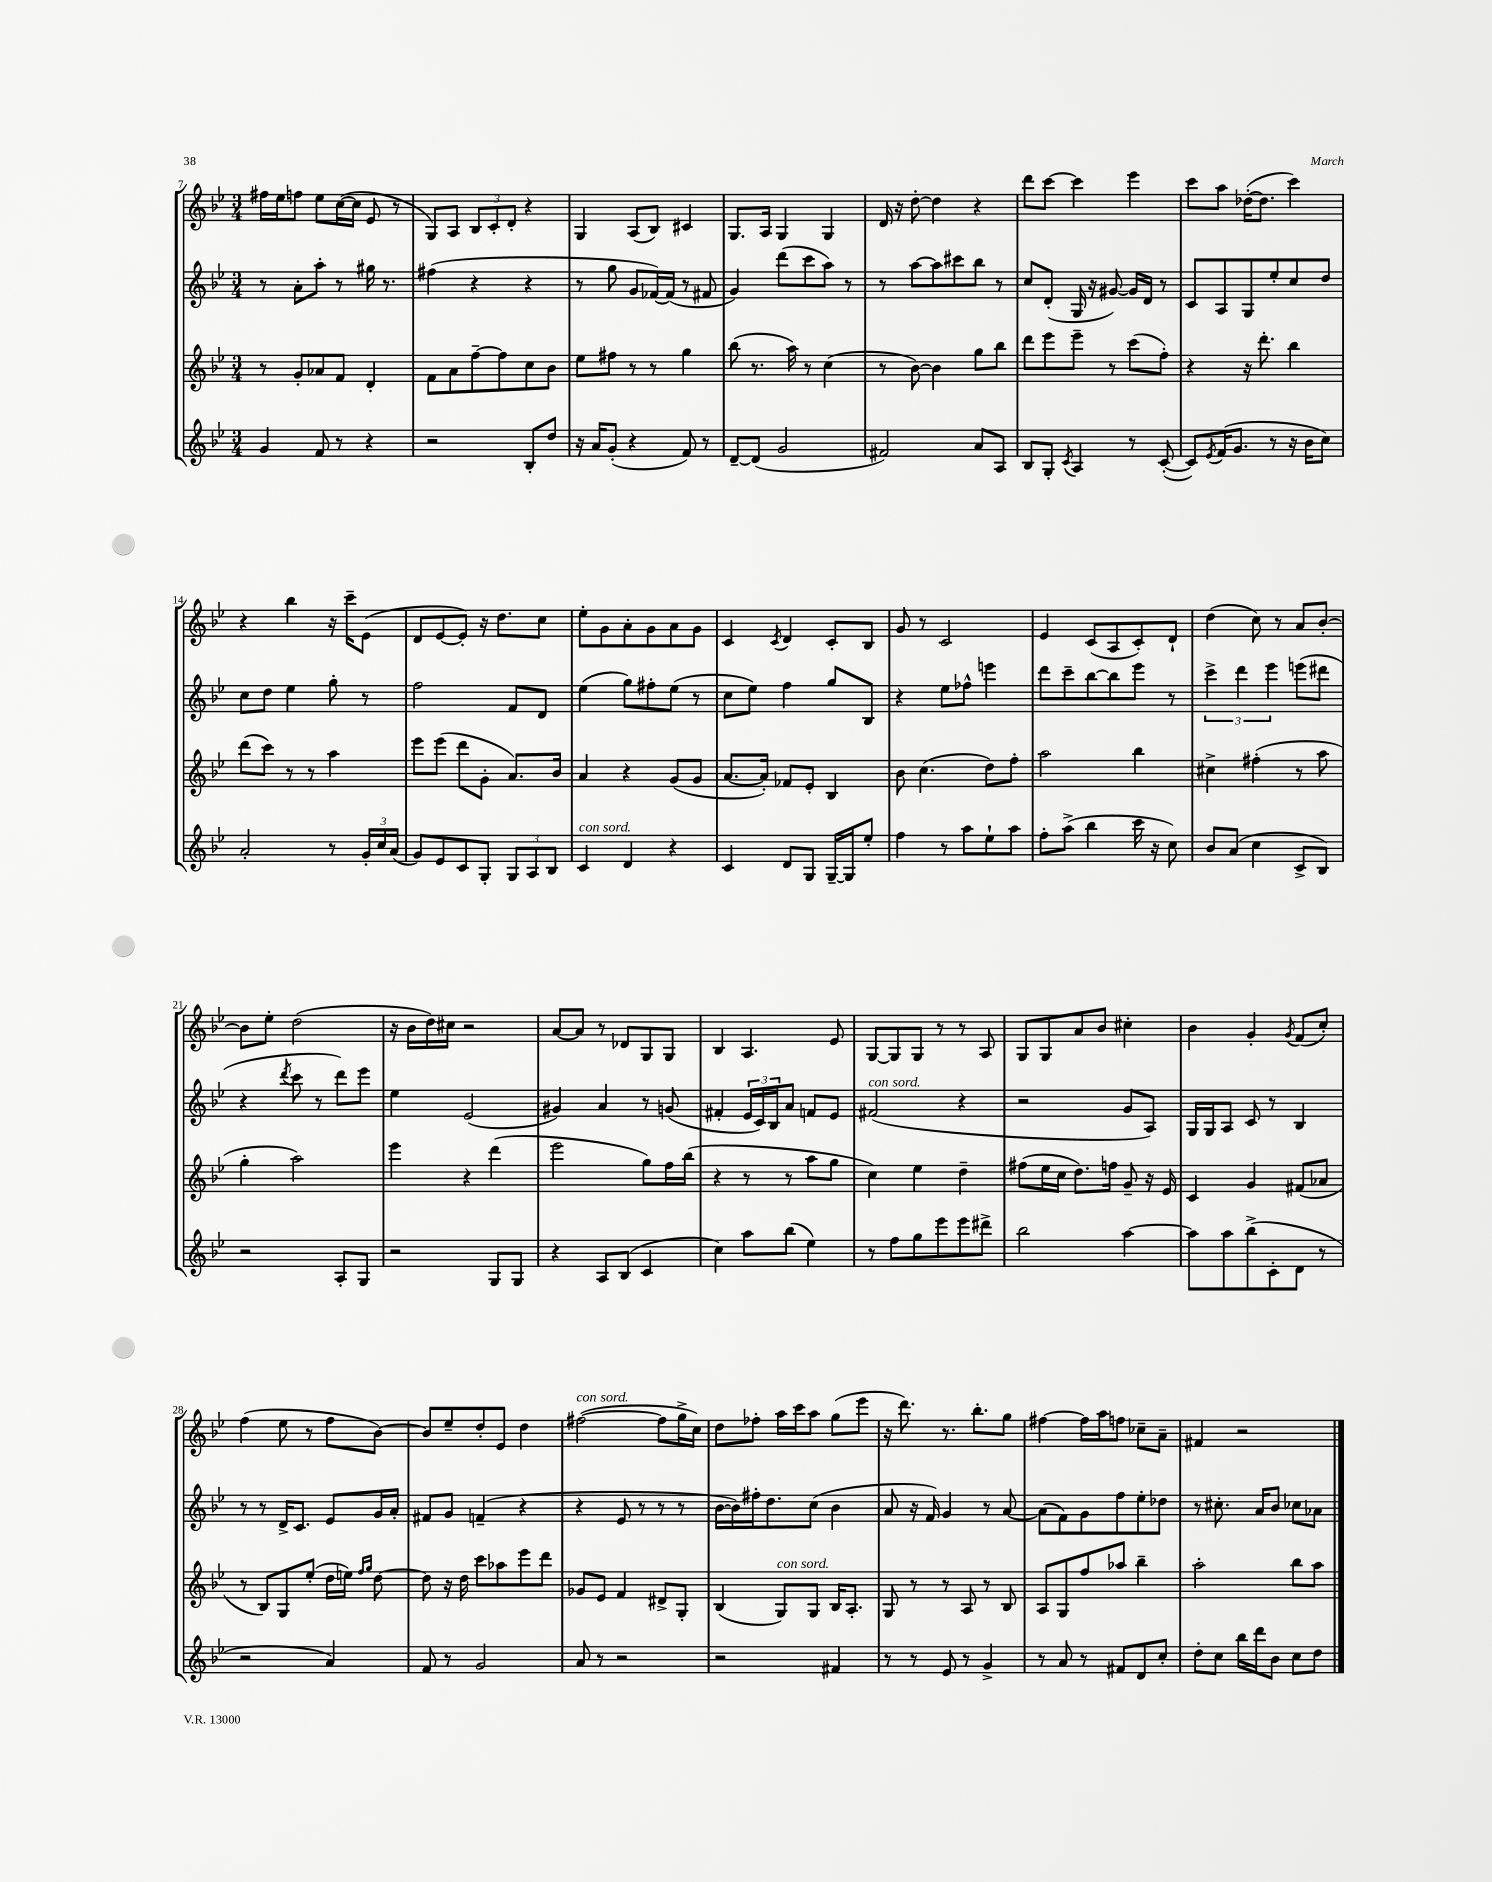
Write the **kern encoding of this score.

**kern	**kern	**kern	**kern
*staff4	*staff3	*staff2	*staff1
*clefG2	*clefG2	*clefG2	*clefG2
*k[b-e-]	*k[b-e-]	*k[b-e-]	*k[b-e-]
*M3/4	*M3/4	*M3/4	*M3/4
4g	8r	8r	16ff#
.	.	.	16ee-
.	8g'	8a'	8ff
8f	8a-	8aa'	8ee-
8r	8f	8r	([16cc
.	.	.	16cc]
4r	4d'	16gg#	8e-
.	.	8.r	.
.	.	.	8r
=	=	=	=
2r	8f	(4ff#	8G)
.	8a	.	8A
.	[8ff~	4r	12B-
.	.	.	12c'
.	8ff]	.	.
.	.	.	12d'
8B-'	8cc	4r	4r
8dd	8b-	.	.
=	=	=	=
16r	8ee-	8r	4G
16a	.	.	.
(8g'	8ff#	8gg	.
4r	8r	8g	(8A
.	8r	[16f-)	8B-)
.	.	(16f-]	.
8f)	4gg	8r	4c#
8r	.	8f#	.
=	=	=	=
[8d~	(8bb-	4g)	8.G
(8d]	8.r	.	.
.	.	.	16A
2g	.	(8ddd	4G
.	16aa)	.	.
.	8r	8ccc	.
.	(4cc	8aa)	4G
.	.	8r	.
=	=	=	=
2f#)	8r	8r	16d
.	.	.	16r
.	[8b-)	[8aa	[8dd'
.	4b-]	8aa]	4dd]
.	.	8ccc#	.
8a	8gg	8bb-	4r
8A	8bb-	8r	.
=	=	=	=
8B-	8ddd	8cc	8ddd
8G'	8eee-	(8d'	[8ccc
8qc	.	.	.
4A	8eee-~	16G	4ccc]
.	.	16r	.
.	8r	[8g#)	.
8r	(8ccc	16g#]	4eee-
.	.	16d	.
([8c'	8ff')	8r	.
=	=	=	=
8c])	4r	8c	8ccc
8qe-	.	.	.
(16f	.	8A	8aa
8.g	.	.	.
.	16r	8G	([16dd-'
.	8.ddd'	.	8.dd-]
8r	.	8ee-'	.
16r	4bb-	8cc	4ccc)
16b-	.	.	.
8cc)	.	8dd	.
=	=	=	=
2a'	(8ddd	8cc	4r
.	8ccc)	8dd	.
.	8r	4ee-	4bb-
.	8r	.	.
8r	4aa	8gg'	16r
.	.	.	16ccc~
24g'	.	8r	(8e-
24cc	.	.	.
(24a	.	.	.
=	=	=	=
8g)	8eee-	2ff	8d
8e-	(8eee-	.	[8e-
8c	8ddd	.	8e-'])
8G'	8g'	.	16r
.	.	.	8.dd
12G	8.a)	8f	.
12A	.	.	.
.	.	8d	8cc
12B-	.	.	.
.	16b-	.	.
=	=	=	=
4c	4a	(4ee-	8ee-'
.	.	.	8g
4d	4r	8gg)	8a'
.	.	8ff#'	8g
4r	(8g	(8ee-	8a
.	8g	8r	8g
=	=	=	=
4c	[8.a	8cc	4c
.	.	8ee-)	.
.	16a'])	.	.
.	.	.	8qc
8d	8f-	4ff	4d
8G	8e-'	.	.
[16G~	4B-	8gg	8c'
16G]	.	.	.
8ee-'	.	8B-	8B-
=	=	=	=
4ff	8b-	4r	8g
.	(4.cc	.	8r
8r	.	8ee-	2c
8aa	.	8ff-^^	.
8ee-`	8dd)	4eee	.
8aa	8ff'	.	.
=	=	=	=
8ff'	2aa	8ddd	4e-
(8aa^	.	8ccc~	.
4bb-	.	[8bb-	(8c
.	.	8bb-]	8A
16ccc	4bb-	8eee-	8c')
16r	.	.	.
8cc)	.	8r	8d`
=	=	=	=
8b-	4cc#^	6ccc^	(4dd
(8a	.	.	.
.	.	6ddd	.
4cc	(4ff#'	.	8cc)
.	.	6eee-	.
.	.	.	8r
8c^	8r	(8eee	8a
8B-)	8aa	8ddd#	[8b-'
=	=	=	=
2r	4gg'	4r	8b-]
.	.	.	8ee-'
.	.	8qddd	.
.	2aa)	8ccc	(2dd
.	.	8r	.
8A'	.	8ddd)	.
8G	.	8eee-	.
=	=	=	=
2r	4eee-	4ee-	16r
.	.	.	16b-
.	.	.	16dd)
.	.	.	16cc#
.	4r	(2e-	2r
8G	(4ddd	.	.
8G	.	.	.
=	=	=	=
4r	2eee-	4g#)	[8a
.	.	.	8a]
8A	.	4a	8r
(8B-	.	.	8d-
4c	8gg)	8r	8G
.	16ff	(8g	8G
.	(16bb-	.	.
=	=	=	=
4cc)	4r	4f#'	4B-
8aa	8r	24e-	4.A
.	.	24c)	.
.	.	24B-	.
(8bb-	8r	8a	.
4ee-)	8aa	8f	.
.	8gg	8e-	8e-
=	=	=	=
8r	4cc)	(2f#	[8G
8ff	.	.	8G]
8gg	4ee-	.	8G
8eee-	.	.	8r
8eee-	4dd~	4r	8r
8ddd#^	.	.	8A
=	=	=	=
2bb-	(8ff#	2r	8G
.	16ee-	.	8G
.	16cc	.	.
.	8.dd)	.	8a
.	.	.	8b-
.	16ff	.	.
[4aa	8g~	8g	4cc#'
.	16r	8A)	.
.	16e-	.	.
=	=	=	=
8aa]	4c	16G	4b-
.	.	16G	.
8aa	.	8A	.
(8bb-^	4g	8c	4g'
8c'	.	8r	.
.	.	.	8qg
8d	(8f#	4B-	(8f
8r	8a-	.	8cc')
=	=	=	=
2r	8r	8r	(4ff
.	8B-)	8r	.
.	8G	16d^	8ee-
.	.	8.c	.
.	(8ee-'	.	8r
4a)	16dd	8e-	8ff
.	16ee)	.	.
.	16qqff	.	.
.	16qqgg	.	.
.	[8dd	16g	[8b-)
.	.	16a'	.
=	=	=	=
8f	8dd]	8f#	8b-]
8r	16r	8g	8ee-~
.	16dd	.	.
2g	8ccc	(4f~	8dd'
.	8aa-	.	8e-
.	8eee-	4r	4dd
.	8ddd	.	.
=	=	=	=
8a	8g-	4r	([2ff#
8r	8e-	.	.
2r	4f	8e-	.
.	.	8r	.
.	8d#^	8r	8ff#]
.	8G'	8r	16gg^
.	.	.	16cc)
=	=	=	=
2r	(4B-	[16b-	8dd
.	.	16b-])	.
.	.	16ff#'	8ff-'
.	.	8.dd	.
.	8G)	.	16aa
.	.	.	16ccc
.	8G	(8cc	8aa
4f#	16B-	4b-	(8gg
.	8.A'	.	.
.	.	.	8eee-
=	=	=	=
8r	8G	8a	16r
.	.	.	8.ddd)
8r	8r	16r	.
.	.	16f)	.
8e-	8r	4g	8.r
8r	8A	.	.
.	.	.	8.bb-'
4g^	8r	8r	.
.	8B-	[8a	8gg
=	=	=	=
8r	8A	(8a]	[4ff#
8a	8G	8f)	.
8r	8ff	8g	16ff#]
.	.	.	16aa
8f#	8aa-	8ff	8ff
8d	4bb-~	8ee-'	8cc-~
8cc'	.	8dd-	8a~
=	=	=	=
8dd'	2aa'	8r	4f#
8cc	.	8.cc#'	.
16bb-	.	.	2r
16ddd	.	16a	.
8b-	.	8b-	.
8cc	8bb-	8cc-	.
8dd	8aa	8a-	.
==	==	==	==
*-	*-	*-	*-
